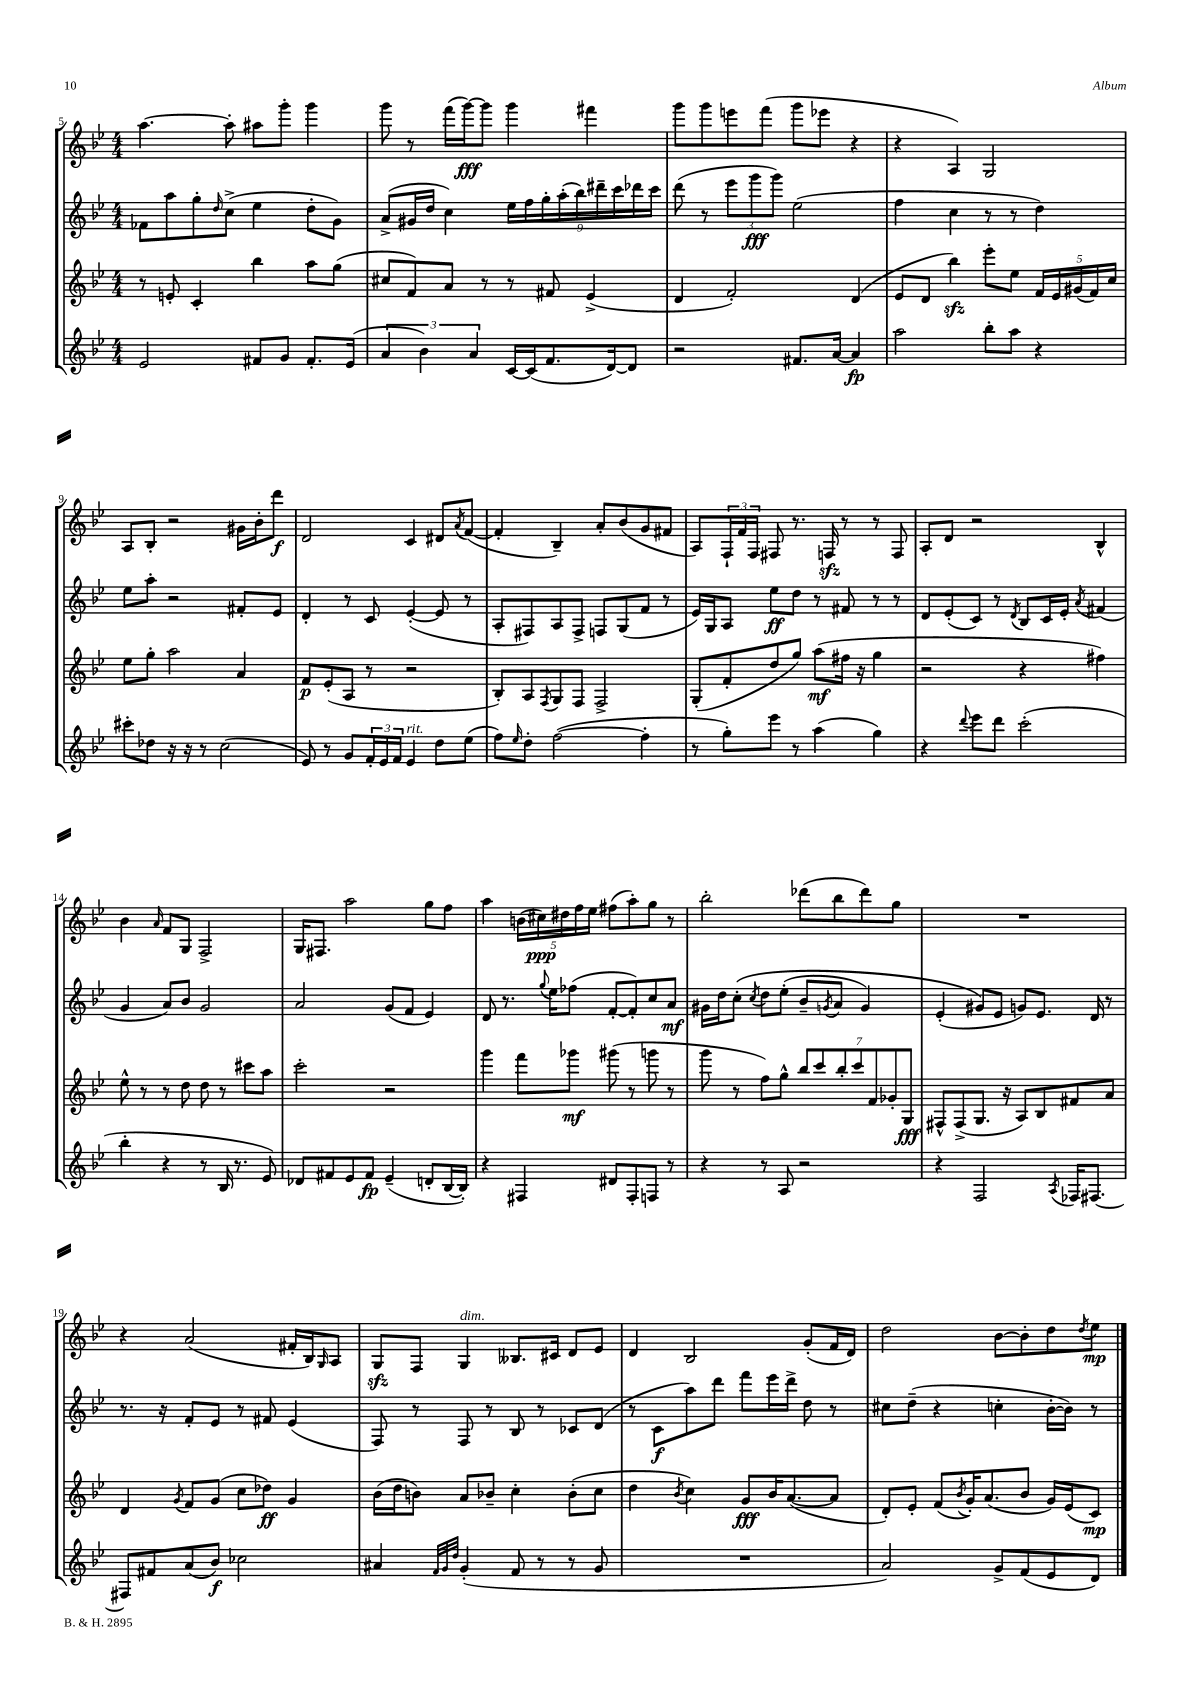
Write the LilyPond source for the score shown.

<<
\new StaffGroup <<
\new Staff = "s0" {
    \clef treble \key bes \major \numericTimeSignature \time 4/4
    a''4.~ a''8-. ais''8 g'''8-. g'''4 |
    g'''8 r8 f'''16( g'''16~\fff) g'''8 g'''4 fis'''4 |
    g'''8 g'''8 e'''8 f'''8( g'''8 ees'''8 r4 |
    r4 a4) g2 |
    a8 bes8-. r2 gis'16 bes'16-. d'''8\f |
    d'2 c'4 dis'8 \acciaccatura { a'8 } f'8~( |
    f'4-. bes4--) a'8-. bes'8( g'8 fis'8 |
    a8) \tuplet 3/2 { f16-! f'16 f16 } fis8 r8. f16\sfz r8 r8 f8 |
    a8-. d'8 r2 bes4-^ |
    bes'4 \grace { a'16 } f'8 g8 f2-> |
    g16 fis8. a''2 g''8 f''8 |
    a''4 \tuplet 5/4 { b'16( cis''16\ppp) dis''16 f''16 ees''16 } fis''8( a''8-.) g''8 r8 |
    bes''2-. des'''8( bes''8 des'''8) g''8 |
    R1 |
    r4 a'2( fis'16-. bes16) \grace { g16 } a8 |
    g8\sfz f8 g4^\markup { \italic "dim." } beses8. cis'16 d'8 ees'8 |
    d'4 bes2 g'8-.( f'16 d'16) |
    d''2 bes'8~ bes'8-. d''8 \acciaccatura { d''8 } ees''8\mp \bar "|." |
}
\new Staff = "s1" {
    \clef treble \key bes \major \numericTimeSignature \time 4/4
    fes'8 a''8 g''8-. \grace { d''16 } c''8->( ees''4 d''8-. g'8) |
    a'8->( gis'16 d''16 c''4) \tuplet 9/8 { ees''16 f''16 g''16-. a''16-.( bes''16) dis'''16-- c'''16 des'''16 c'''16 } |
    d'''8( r8 \tuplet 3/2 { ees'''8 g'''8\fff g'''8) } ees''2( |
    f''4 c''4 r8 r8 d''4) |
    ees''8 a''8-. r2 fis'8-. ees'8 |
    d'4-. r8 c'8 ees'4~-.( ees'8 r8 |
    a8-. fis8) a8 fis8-> f8 g8( f'8 r8 |
    ees'16) g16 a8 ees''8\ff d''8 r8 fis'8 r8 r8 |
    d'8 ees'8-.( c'8) r8 \acciaccatura { d'8 } bes8 c'16 ees'16-. \acciaccatura { a'8 } fis'4( |
    g'4 a'8) bes'8 g'2 |
    a'2 g'8( f'8 ees'4) |
    d'8 r8. \appoggiatura { g''8 } ees''16 fes''8( f'8~-. f'8-.) c''8 a'8\mf |
    gis'16 d''16 c''8-.\( \acciaccatura { c''8 } d''8 ees''8-.( bes'8-- \acciaccatura { g'8 } a'8 g'4) |
    ees'4-.( gis'8\) ees'8 g'8) ees'8. d'16 r8 |
    r8. r16 f'8-. ees'8 r8 fis'8 ees'4( |
    f8) r8 f8 r8 bes8 r8 ces'8 d'8( |
    r8 c'8\f a''8) d'''8 f'''8 ees'''16 d'''16-> d''8 r8 |
    cis''8 d''8--( r4 c''4-. bes'16~-. bes'16) r8 \bar "|." |
}
\new Staff = "s2" {
    \clef treble \key bes \major \numericTimeSignature \time 4/4
    r8 e'8-. c'4-. bes''4 a''8 g''8( |
    cis''8 f'8) a'8 r8 r8 fis'8 ees'4->( |
    d'4 f'2-.) d'4( |
    ees'8 d'8 bes''4\sfz) ees'''8-. ees''8 \tuplet 5/4 { f'16 ees'16 gis'16( f'16) c''16 } |
    ees''8 g''8-. a''2 a'4 |
    f'8\p ees'8-.( a8 r8 r2 |
    bes8-.) a8 \acciaccatura { f8 } g8 f8 f2-> |
    g8-.( f'8-. d''8 g''8) a''8\mf( fis''16 r16 g''4 |
    r2 r4 fis''4) |
    ees''8-^ r8 r8 d''8 d''8 r8 cis'''8 a''8 |
    c'''2-. r2 |
    g'''4 f'''8 ges'''8\mf gis'''8( r8 g'''8 r8 |
    g'''8 r8 f''8) g''8-^ \tuplet 7/4 { bes''8 c'''8 bes''8-. c'''8 f'8 ges'8-. g8\fff } |
    fis8-^ fis8->( g8. r16 a8) bes8 fis'8 a'8 |
    d'4 \acciaccatura { g'8 } f'8 g'8( c''8 des''8\ff) g'4 |
    bes'16( d''16 b'8) a'8 bes'8-- c''4-. bes'8-.( c''8 |
    d''4 \acciaccatura { bes'8 } c''4) g'8\fff bes'16 a'8.~( a'8 |
    d'8-.) ees'8-. f'8( \acciaccatura { bes'8 } g'16-.) a'8.( bes'8 g'16) ees'16( c'8\mp) \bar "|." |
}
\new Staff = "s3" {
    \clef treble \key bes \major \numericTimeSignature \time 4/4
    ees'2 fis'8 g'8 fis'8.-. ees'16( |
    \tuplet 3/2 { a'4 bes'4) a'4 } c'16~ c'16( f'8. d'16~) d'8 |
    r2 fis'8. a'16~ a'4\fp |
    a''2 bes''8-. a''8 r4 |
    cis'''8-. des''8 r16 r16 r8 c''2( |
    ees'8) r8 g'8 \tuplet 3/2 { f'16-. ees'16 f'16 } ees'4^\markup { \italic "rit." } d''8 ees''8( |
    f''8) \grace { ees''16 } d''8-. f''2~( f''4-. |
    r8 g''8-.) ees'''8 r8 a''4( g''4) |
    r4 \appoggiatura { d'''8 } ees'''8 d'''8 c'''2-.( |
    bes''4-. r4 r8 bes16 r8. ees'8) |
    des'8 fis'8 ees'8 fis'8\fp ees'4--( d'8-. bes16~ bes16-.) |
    r4 fis4 dis'8 fis8-. f8 r8 |
    r4 r8 a8 r2 |
    r4 f2 \acciaccatura { a8 } fes16 fis8.~ |
    fis8 fis'8 a'8( bes'8\f) ces''2 |
    ais'4 \grace { f'32 g'32 d''32 } g'4-.( f'8 r8 r8 g'8 |
    R1 |
    a'2) g'8-> f'8( ees'8 d'8) \bar "|." |
}
>>
>>
\layout { \context { \Score currentBarNumber = #5 } }
